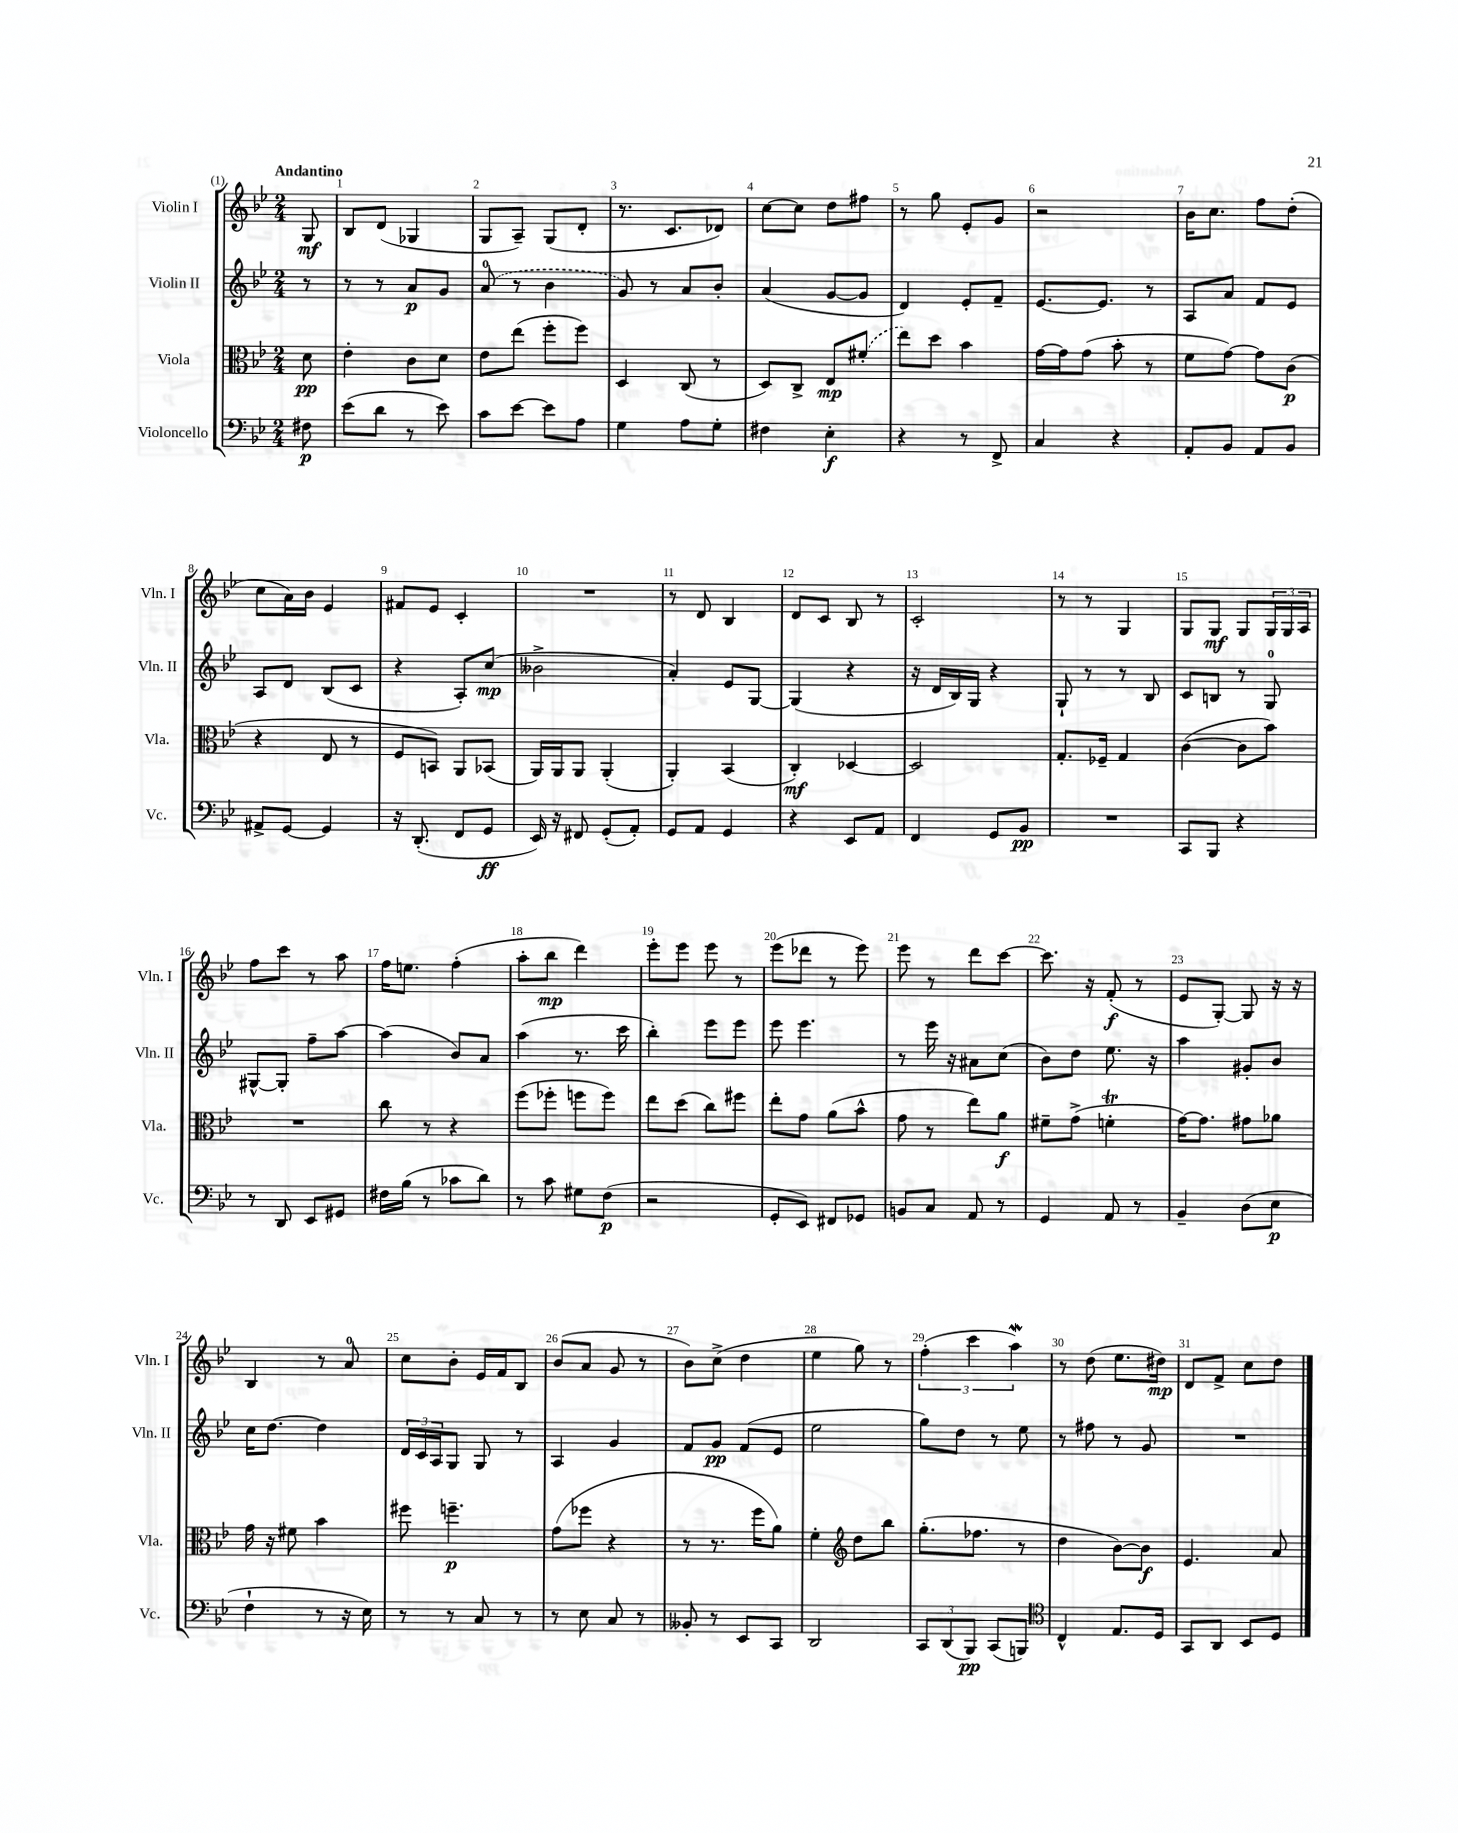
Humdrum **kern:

**kern	**kern	**kern	**kern
*staff4	*staff3	*staff2	*staff1
*clefF4	*clefC3	*clefG2	*clefG2
*k[b-e-]	*k[b-e-]	*k[b-e-]	*k[b-e-]
*M2/4	*M2/4	*M2/4	*M2/4
8F#\	8d\	8r	8G/
=	=	=	=
(8e-\L	4e-'\	8r	8B-/L
8d\J	.	8r	(8d/J
8r	8c\L	8a/L	4G-/
8e-\)	8d\J	8g/J	.
=	=	=	=
8c\L	8e-\L	(8a/	8G/L
[8e-\J	(8ee-\J	8r	8A~/J)
8e-\]L	8ff'\L	4b-\	(8G/L
8A\J	8ff\J)	.	8d'/J
=	=	=	=
4G\	4D/	8g/)	8.r
.	.	8r	.
.	.	.	8.c/L
8A\L	(8C/	8a/L	.
8G'\J	8r	8b-'/J	8d-/J)
=	=	=	=
4F#\	8D/L)	(4a/	[8cc\L
.	8C^/J	.	8cc\]J
4E-'\	8E-/L	[8g/L	8dd\L
.	(8f#'/J	8g/]J	8ff#\J
=	=	=	=
4r	8ee-\L)	4d/)	8r
.	8dd\J	.	8gg\
8r	4b-\	8e-'/L	8e-'/L
8FF^/	.	8f~/J	8g/J
=	=	=	=
4C/	[16g\LL	[8.e-/L	2r
.	16g\]J	.	.
.	(8g\J	.	.
.	.	8.e-/]J	.
4r	8b-'\	.	.
.	8r	8r	.
=	=	=	=
8AA'/L	8f\L	8A/L	16b-\LK
.	.	.	8.cc\J
8BB-/J	[8g\J)	8a/J	.
8AA/L	8g\]L	8f/L	8ff\L
8BB-/J	(8c\J	8e-/J	(8dd'\J
=	=	=	=
8AA#^/L	4r	8A/L	8cc\L
[8GG/J	.	8d/J	16a\L)
.	.	.	16b-\JJ
4GG/]	8E-/	(8B-/L	4e-/
.	8r	8c/J	.
=	=	=	=
16r	8F/L	4r	8f#/L
(8.DD'/	.	.	.
.	8BB/J)	.	8e-/J
8FF/L	8AA/L	8A'/L)	4c'/
8GG/J	(8BB-/J	(8cc/J	.
=	=	=	=
16EE-/)	16AA/LL)	2b--^\	2r
16r	16AA/J	.	.
8FF#/	8AA/J	.	.
(8GG'/L	(4AA'/	.	.
8AA'/J)	.	.	.
=	=	=	=
8GG/L	4AA'/)	4a'/)	8r
8AA/J	.	.	8d/
4GG/	(4BB-/	8e-/L	4B-/
.	.	[8G/J	.
=	=	=	=
4r	4C'/)	(4G/]	8d/L
.	.	.	8c/J
8EE-/L	[4D-/	4r	8B-/
8AA/J	.	.	8r
=	=	=	=
4FF/	2D-/]	16r	2c'/
.	.	16d/LL	.
.	.	16B-/)	.
.	.	16G/JJ	.
8GG/L	.	4r	.
8BB-/J	.	.	.
=	=	=	=
2r	8.G'/L	8G`/	8r
.	.	8r	8r
.	16F-~/Jk	.	.
.	4G/	8r	4G/
.	.	8B-/	.
=	=	=	=
8CC/L	([4c\	8c/L	8G/L
8BBB-/J	.	8B/J	8G/J
4r	8c\]L	8r	8G/L
.	8b-\J)	8G/	24G/L
.	.	.	24G/
.	.	.	24A/JJ
=	=	=	=
8r	2r	[8G#^^/L	8ff\L
8DD/	.	8G#'/]J	8ccc\J
8EE-/L	.	8ff~\L	8r
8GG#/J	.	[8aa\J	8aa\
=	=	=	=
16F#\LL	8cc\	(4aa\]	16ff\LK
(16B-\JJ	.	.	8.ee\J
8r	8r	.	.
8c-\L	4r	8b-/L)	(4ff'\
8d\J)	.	8a/J	.
=	=	=	=
8r	(8ff\L	(4aa\	8aa'\L
8c\	8ff-'\J	.	8bb-\J
8G#\L	8ff\L	8.r	4ddd\)
(8F\J	8ff\J)	.	.
.	.	16ccc\	.
=	=	=	=
2r	8ee-\L	4bb-'\)	8eee-'\L
.	(8dd\J	.	8eee-\J
.	8cc\L)	8eee-\L	8eee-\
.	8ff#\J	8eee-\J	8r
=	=	=	=
8GG'/L	8ee-'\L	8eee-\	(8eee-\L
8EE-/J)	8g\J	4.eee-\	8ddd-\J
8FF#/L	(8a\L	.	8r
8GG-/J	8b-^^\J	.	8eee-\)
=	=	=	=
8BB/L	8g\	8r	8eee-\
8C/J	8r	16eee-\	8r
.	.	16r	.
8AA/	8ee-\L)	8a#\L	8ddd\L
8r	8a\J	(8cc\J	[8ccc\J
=	=	=	=
4GG/	8f#~\L	8b-\L)	8.ccc\]
.	(8g^\J	8dd\J	.
.	.	.	16r
8AA/	4f'\	8.ee-\	(8f'/
8r	.	.	8r
.	.	16r	.
=	=	=	=
4BB-~/	[16g\LK)	4aa\	8e-/L
.	8.g\]J	.	.
.	.	.	[8G'/J)
(8D\L	8g#\L	8g#'/L	8G/]
8E-\J	8a-\J	8b-/J	16r
.	.	.	16r
=	=	=	=
4F`\	16g\	16cc\LK	4B-/
.	16r	[8.dd\J	.
.	8f#\	.	.
8r	4b-\	4dd\]	8r
16r	.	.	8a/
16E-\)	.	.	.
=	=	=	=
8r	8ff#\	24d/LL	8cc\L
.	.	24c/	.
.	.	24A/J	.
8r	4.ff~\	8G/J	8b-'\J
8C/	.	8G/	16e-/LL
.	.	.	16f/J
8r	.	8r	8B-/J
=	=	=	=
8r	(8g\L	4A/	(8b-/L
8E-\	8ff-\J	.	8a/J
8C/	4r	4g/	8g/
8r	.	.	8r
=	=	=	=
8BB--'/	8r	8f/L	8b-\L)
8r	8.r	8g/J	(8cc^\J
8EE-/L	.	(8f/L	4dd\
.	16ff\LK	.	.
8CC/J	8a\J)	8e-/J	.
=	=	=	=
2DD/	4f'\	2ee-\	4ee-\
*	*clefG2	*	*
.	8dd\L	.	8gg\)
.	8bb-\J	.	8r
=	=	=	=
12CC/L	(8.gg'\L	8gg\L)	(6ff'\
(12DD/	.	.	.
.	.	8dd\J	.
12BBB-/J)	.	.	6ccc\
.	8.ff-\J	.	.
(8CC/L	.	8r	.
.	.	.	6aa\)
8BBB/J)	8r	8ee-\	.
=	=	=	=
*clefC4	*	*	*
4C^^/	4dd\	8r	8r
.	.	8ff#\	(8dd\
8.E-/L	[8b-\L)	8r	8.ee-\L
.	8b-\]J	8g/	.
16D/Jk	.	.	16dd#\Jk)
=	=	=	=
8GG/L	4.e-/	2r	8d/L
8AA/J	.	.	8f^/J
8BB-/L	.	.	8cc\L
8D/J	8a/	.	8dd\J
==	==	==	==
*-	*-	*-	*-
